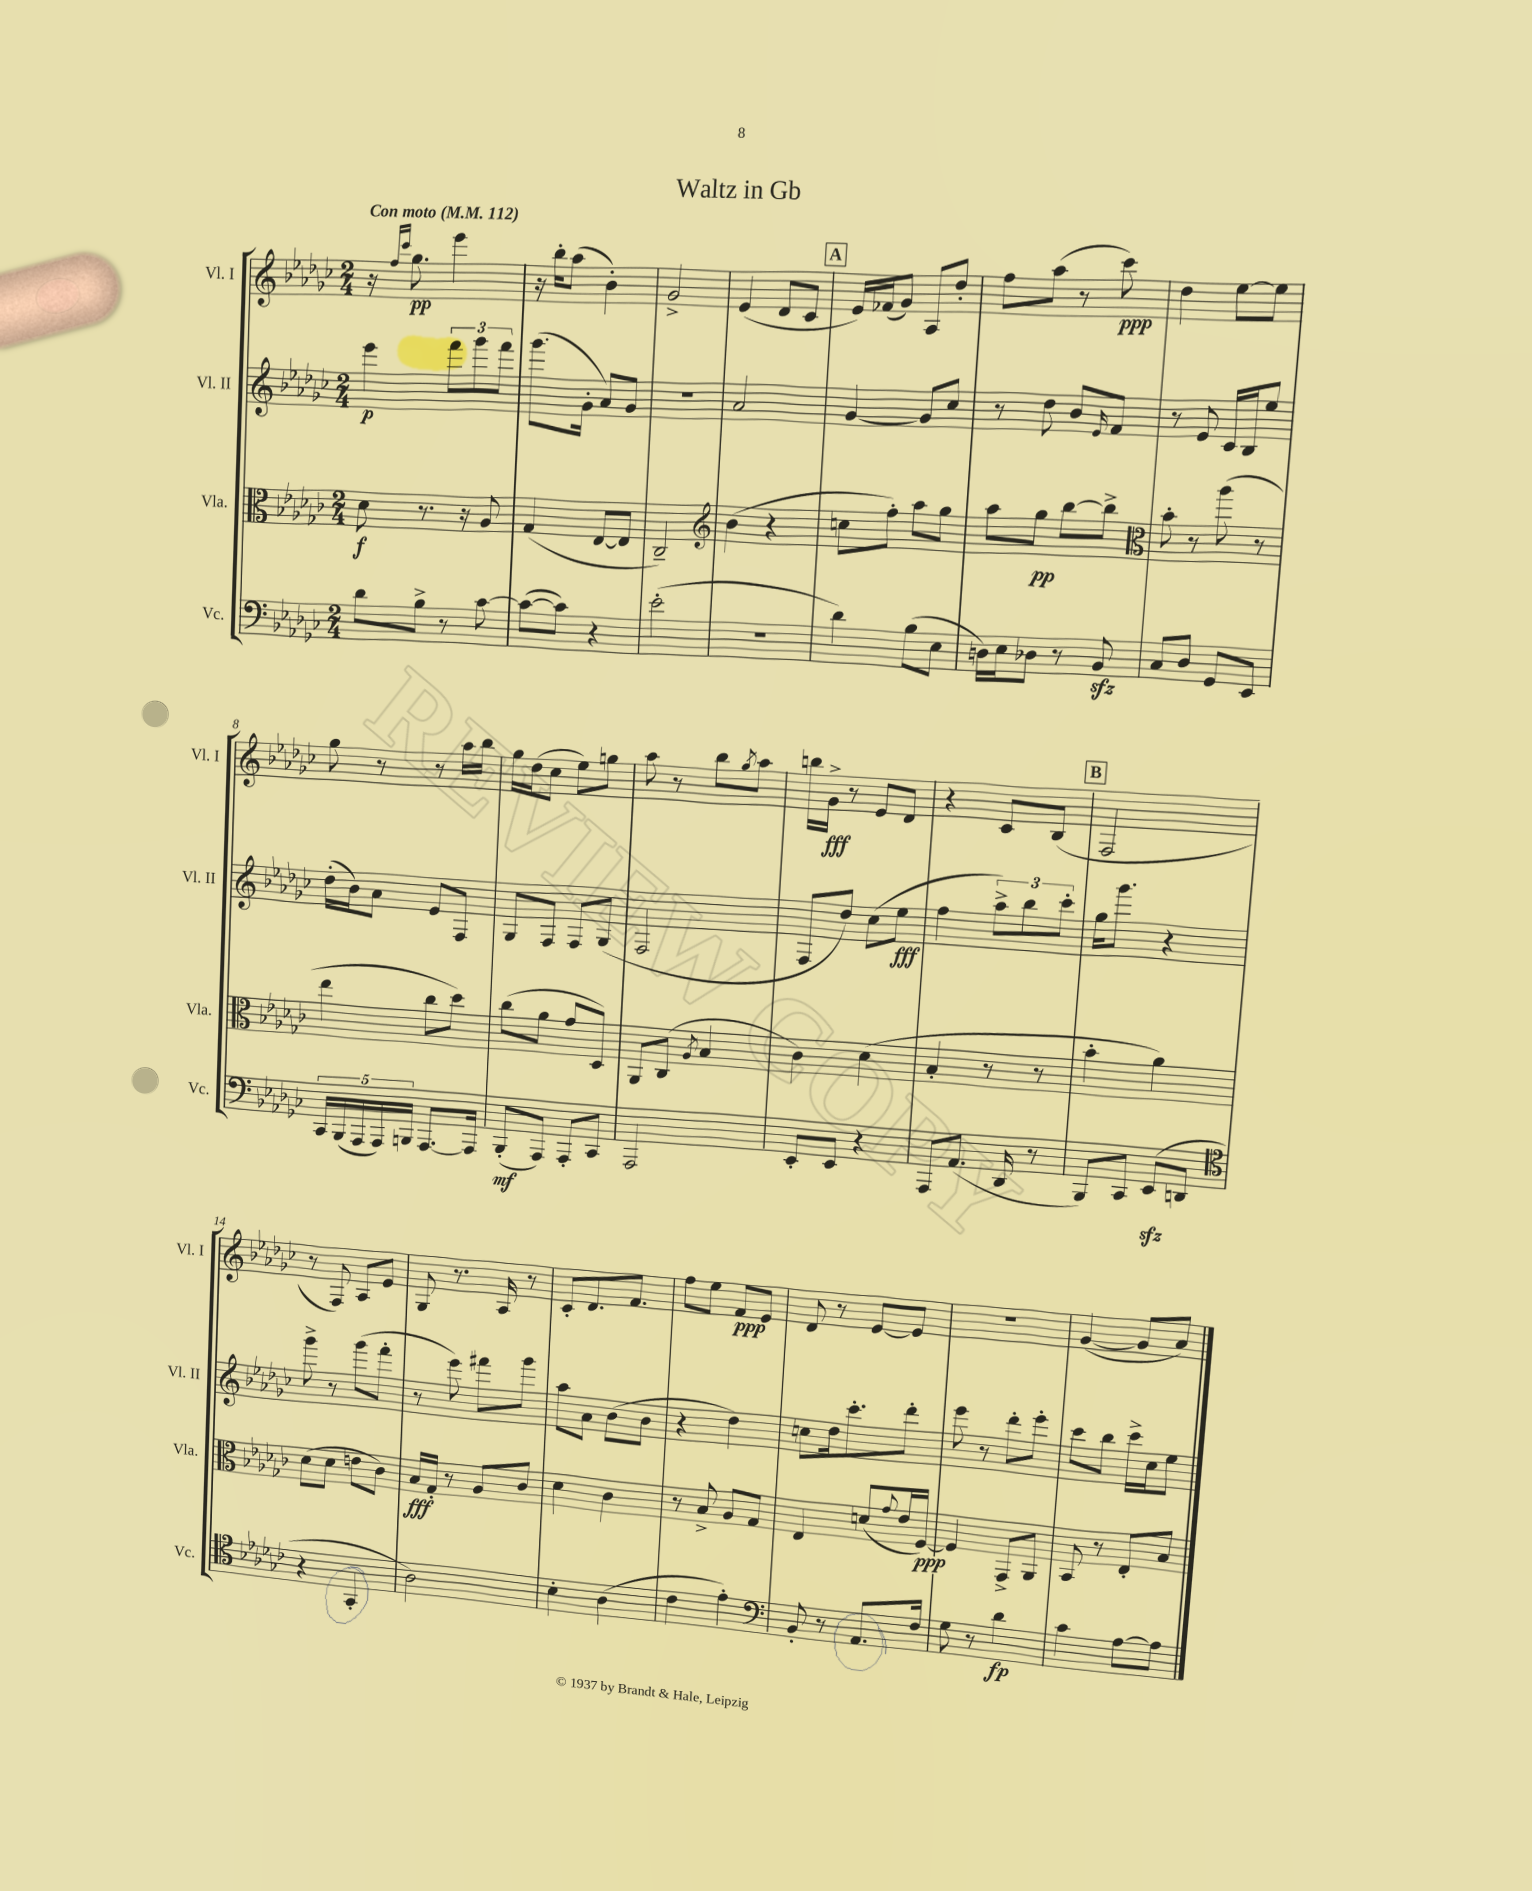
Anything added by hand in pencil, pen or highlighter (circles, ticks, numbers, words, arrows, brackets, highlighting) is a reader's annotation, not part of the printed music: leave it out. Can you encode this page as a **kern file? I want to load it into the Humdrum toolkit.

**kern	**kern	**kern	**kern
*staff4	*staff3	*staff2	*staff1
*clefF4	*clefC3	*clefG2	*clefG2
*k[b-e-a-d-g-c-]	*k[b-e-a-d-g-c-]	*k[b-e-a-d-g-c-]	*k[b-e-a-d-g-c-]
*M2/4	*M2/4	*M2/4	*M2/4
*MM112	*MM112	*MM112	*MM112
8d-	8d-	4eee-	16r
.	.	.	16qqff
.	.	.	16qqccc-
.	.	.	8.gg-
8B-^	8.r	.	.
8r	.	12fff	4eee-
.	16r	.	.
.	.	12ggg-	.
[8c-	8A-	.	.
.	.	12fff	.
=	=	=	=
(8c-_	(4G-	(8.ggg-	16r
.	.	.	16bb-'
8c-])	.	.	(8aa-
.	.	16g-'	.
4r	[8E-	8a-)	4b-')
.	8E-]	8g-	.
=	=	=	=
(2e-'	2C-~)	2r	2g-^
=	=	=	=
*	*clefG2	*	*
2r	(4b-	2a-	(4e-
.	4r	.	8d-
.	.	.	8c-
=	=	=	=
4d-)	8cc	[4g-	16e-)
.	.	.	(16f-
.	8ff')	.	8g-)
(8B-	8aa-	8g-]	8A-
8E-	8gg-	8cc-	8dd-'
=	=	=	=
16D)	8aa-	8r	8ff
16E-	.	.	.
8D-	8gg-	8dd-	(8aa-
8r	[8bb-	8b-	8r
.	.	16qqe-	.
8BB-	8bb-^]	8f	8ccc-)
=	=	=	=
*	*clefC3	*	*
8C-	8b-'	8r	4dd-
8D-	8r	8e-	.
8GG-	(8aa-	16c-	[8ee-
.	.	16B-	.
8EE-	8r	8ee-	8ee-]
=	=	=	=
20CC-	4ee-	(16dd-'	8gg-
(20BBB-	.	.	.
.	.	16b-)	.
20AAA-	.	.	.
.	.	8a-	8r
20AAA-)	.	.	.
20BBB	.	.	.
[8.AAA-	8cc-	8e-	8r
.	8dd-)	8F	16aa-
16AAA-]	.	.	16bb-
=	=	=	=
(8BBB-'	(8cc-	8G-	16gg-
.	.	.	(16dd-
8AAA-)	8a-	8F	8cc-
8AAA-'	8g-	8F	8ee-)
8CC-	8D-)	(8G-	8gg
=	=	=	=
2AAA-	8AA-	2F	8aa-
.	(8C-	.	8r
.	8qA-	.	.
.	4B-	.	8bb-
.	.	.	8qgg-
.	.	.	8aa-
=	=	=	=
8EE-'	4c-)	8F	16bb
.	.	.	16g-^
8EE-	.	8dd-)	8r
4r	(4d-	(8cc-	8e-
.	.	8ee-	8d-
=	=	=	=
8AAA-	4B-'	4ff	4r
(8.AA-	.	.	.
.	8r	12aa-^)	8c-
16DD-	.	.	.
.	.	12bb-	.
8r	8r	.	(8B-
.	.	12ccc-'	.
=	=	=	=
8BBB-)	4b-'	16gg-	2F
.	.	8.ggg-	.
8CC-	.	.	.
(8EE-	4a-)	4r	.
8DD	.	.	.
=	=	=	=
*clefC4	*	*	*
4r	(8d-	8ggg-^	8r
.	8d-	8r	8F)
4GG-'	8e	(8ggg-	8A-
.	8c-)	8fff'	8e-
=	=	=	=
2A-)	16B-	8r	8G-
.	16G-'	.	.
.	8r	8eee-)	8.r
.	8A-	8fff#	.
.	.	.	16A-
.	8c-	8ggg-	8r
=	=	=	=
4B-'	4d-	8aa-	8c-'
.	.	8a-	8.d-
(4A-	4c-	(8b-	.
.	.	.	8.f
.	.	8b-	.
=	=	=	=
4c-	8r	4r	8ff
.	8B-^	.	8ee-
4e-')	8A-	4dd-)	8f
.	8G-	.	8e-
=	=	=	=
*clefF4	*	*	*
8BB-'	4E-	8cc	8d-
8r	.	16dd-	8r
.	.	8.ccc-'	.
8.AA-	(8d	.	[8e-
.	8qqg-	.	.
.	16e-	8ddd-'	8e-]
16F	[16F)	.	.
=	=	=	=
8G-	4F]	8eee-	2r
8r	.	8r	.
4d-	8GG-^	8ddd-'	.
.	8AA-	8eee-'	.
=	=	=	=
4c-	8BB-	8ccc-	([4g-
.	8r	8bb-	.
[8A-	8E-'	16ccc-^	8g-]
.	.	16cc-	.
8A-]	8B-	8ee-	8a-)
==	==	==	==
*-	*-	*-	*-
